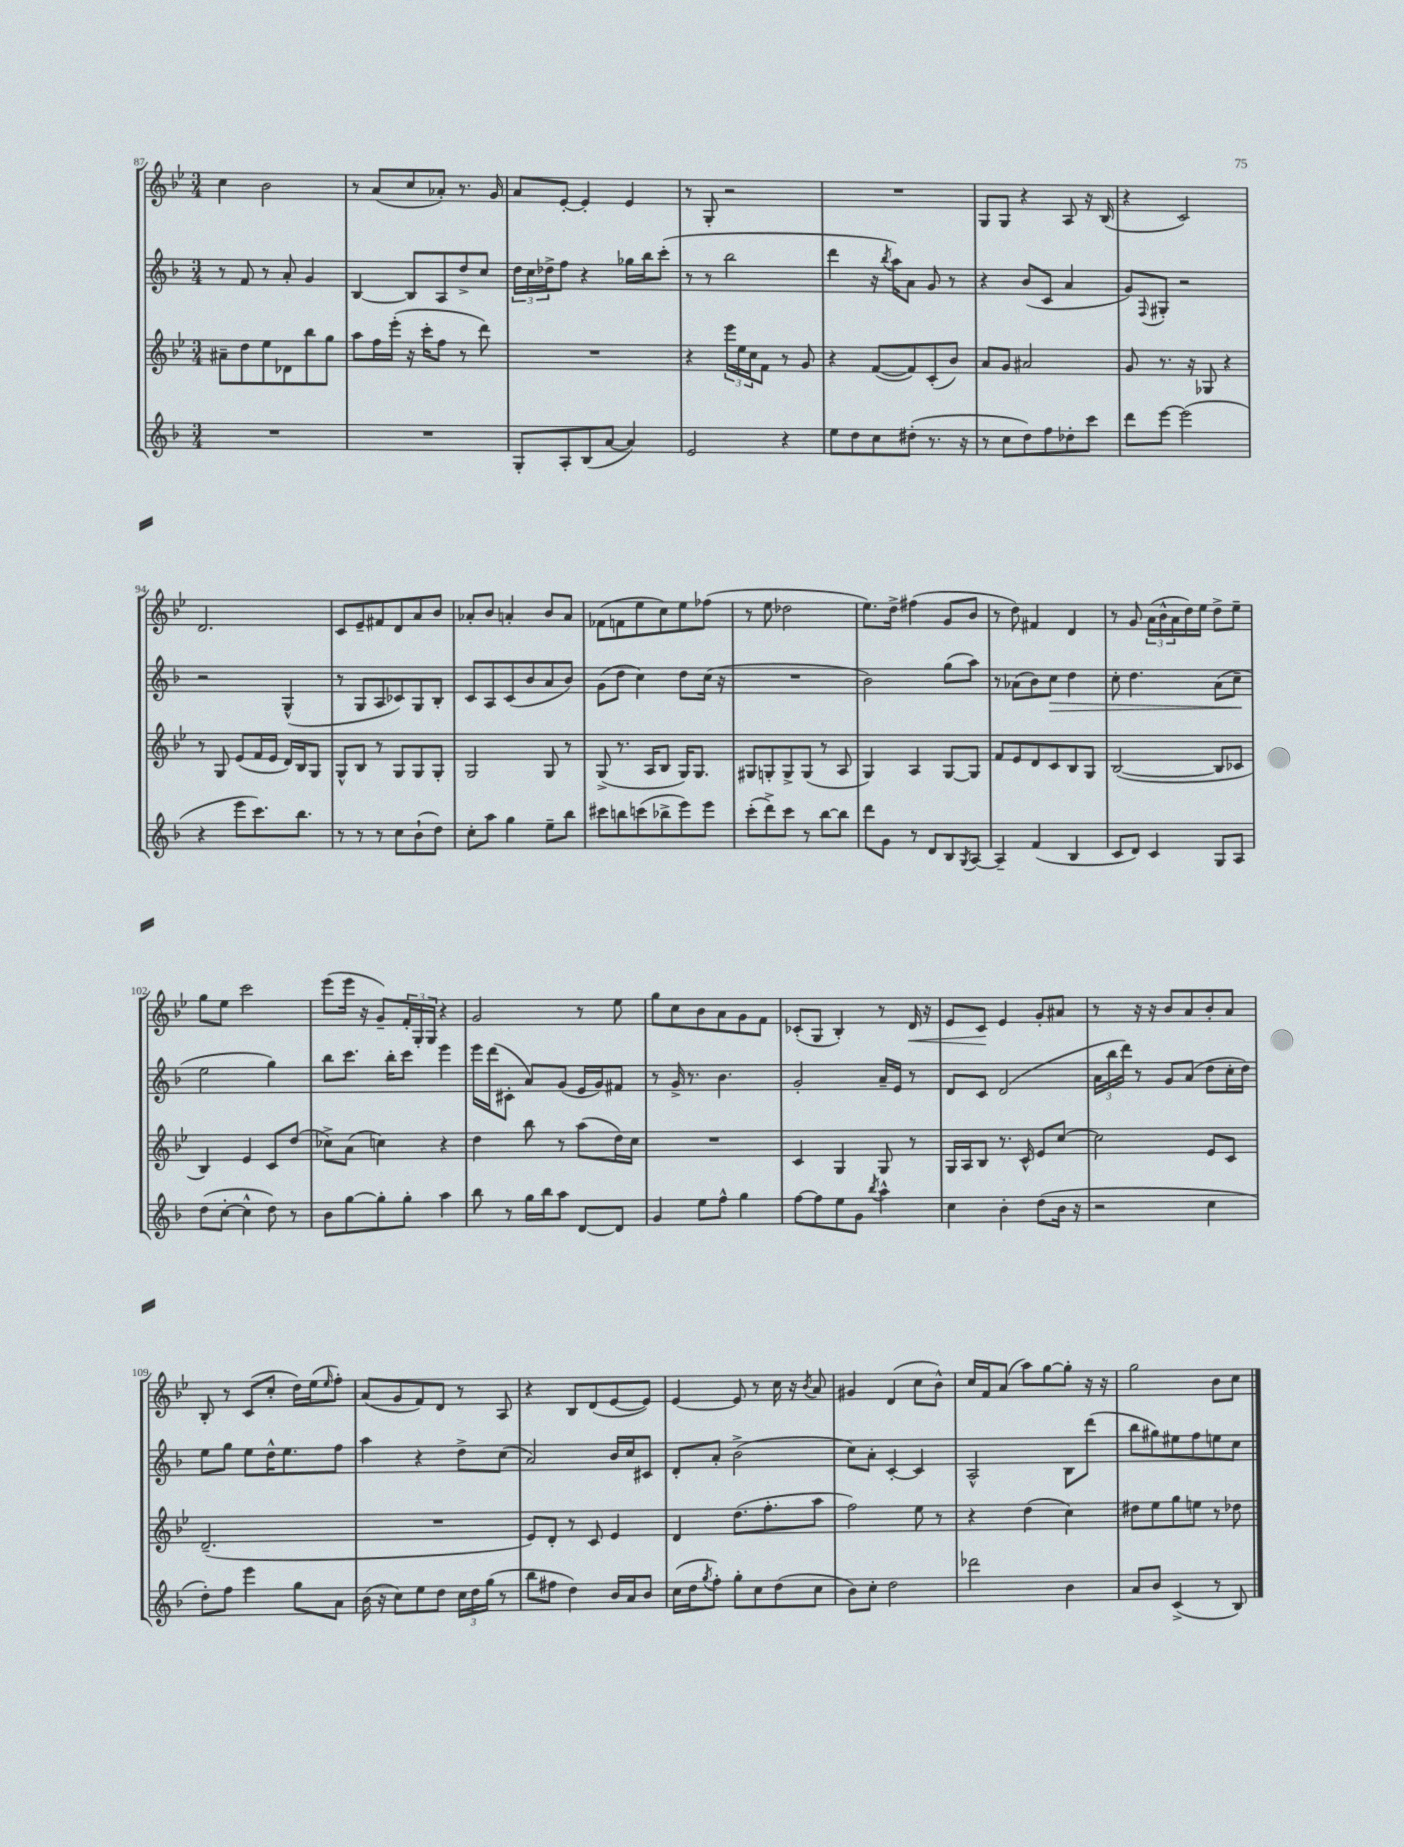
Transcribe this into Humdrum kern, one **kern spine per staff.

**kern	**kern	**kern	**kern
*staff4	*staff3	*staff2	*staff1
*clefG2	*clefG2	*clefG2	*clefG2
*k[b-]	*k[b-e-]	*k[b-]	*k[b-e-]
*M3/4	*M3/4	*M3/4	*M3/4
2.r	8a#~	8r	4cc
.	8dd	8f	.
.	8ee-	8r	2b-
.	8d-	8a'	.
.	8bb-	4g	.
.	8gg	.	.
=	=	=	=
2.r	8aa	[4B-	8r
.	16ff	.	(8a
.	(16eee-'	.	.
.	16r	8B-]	8cc
.	16ccc'	.	.
.	8ff	8A	8a-')
.	8r	8dd^	8.r
.	8ddd)	8cc	.
.	.	.	16g
=	=	=	=
8G'	2.r	24dd	8a
.	.	24cc	.
.	.	24dd-^	.
8A'	.	8ff	[8e-'
(8B-	.	4r	4e-']
[8a	.	.	.
4a])	.	16gg-	4e-
.	.	16bb-	.
.	.	(8ccc'	.
=	=	=	=
2e	4r	8r	8r
.	.	8r	8G'
.	24eee-	2bb-	2r
.	24ee-	.	.
.	24cc	.	.
.	8f	.	.
4r	8r	.	.
.	8g	.	.
=	=	=	=
8ee	4r	4ddd	2.r
8dd	.	.	.
8cc	([8f	16r	.
.	.	8qbb-	.
.	.	16aa)	.
(8dd#'	8f])	8a	.
8.r	(8c'	8g	.
.	8b-)	8r	.
16r	.	.	.
=	=	=	=
8r	8a	4r	8G
8cc	8g	.	8G
8dd)	2a#	(8b-	4r
8ff	.	8c	.
8dd-'	.	4a	8A
8ccc	.	.	16r
.	.	.	(16B-
=	=	=	=
8ddd	8g	8g)	4r
.	.	8qqF	.
[8eee	8.r	8G#'	.
(2eee]	.	2r	2c)
.	16r	.	.
.	8G-	.	.
.	4r	.	.
=	=	=	=
4r	8r	2r	2.d
.	8G	.	.
8eee	(8e-	.	.
8.ccc)	16f	.	.
.	16e-	.	.
.	16d)	(4G^^	.
8.bb-	16B-	.	.
.	8G	.	.
=	=	=	=
8r	8G^^	8r	8c
8r	8B-	8G	8e-~
8r	8r	8A	8f#
8cc	8G	8c-)	8d
(8b-`	8G	8G	8a
8dd)	8G'	8B-'	8b-
=	=	=	=
8cc'	2G	8c	8a-'
8aa	.	8A	8b-
4gg	.	(8c	4a'
.	.	8b-	.
8ee~	8G	8a	8b-
8bb-	8r	8b-)	8a
=	=	=	=
8ccc#	(8G^	(8g	(8f-
8bb	8.r	8dd	8f
(8ccc	.	4cc)	8ee-
.	16A	.	.
8bb-^	8B-	.	8cc)
8eee)	16G)	8dd	8ee-
.	8.G	.	.
8eee	.	(16cc	(8ff-
.	.	16r	.
=	=	=	=
(8ccc'	8G#	2.r	8r
8ddd^)	8G'	.	8ee-
8ccc	8G^	.	2dd-
8r	(8G	.	.
[8bb-	8r	.	.
8bb-]	8A	.	.
=	=	=	=
8ddd	4G)	2b-)	8.ee-)
8g	.	.	.
.	.	.	16dd^
8r	4A	.	(4ff#
8d	.	.	.
8B-	[8G	(8gg	8g
8qG	.	.	.
[8A	8G]	8aa)	8b-
=	=	=	=
4A~]	8f	8r	8r
.	8e-	(8a-	8dd)
(4f	8d	8b-)	4f#
.	8c	8cc	.
4B-	8B-	4dd	4d
.	8G	.	.
=	=	=	=
8c	([2B-	8cc'	8r
8d)	.	4.dd	8g
4c	.	.	(24a
.	.	.	24b-^^
.	.	.	24a
.	.	.	16dd)
.	.	.	16ee-
8G	8B-]	(8a	8dd^
8A	8c-	8cc~	8ee-~
=	=	=	=
(8dd	4B-)	2ee	8gg
[8cc'	.	.	8ee-
4cc^^]	4e-	.	2ccc
8dd)	8c	4gg)	.
8r	(8dd	.	.
=	=	=	=
8b-	8cc-^)	8bb-	(8eee-
[8gg	(8a	8.ccc	16eee-
.	.	.	16r
8gg']	4cc)	.	8g~)
.	.	16bb-'	.
8gg'	.	8ccc	24f'
.	.	.	24G'
.	.	.	24G
4aa	4r	4eee	4r
=	=	=	=
8bb-	4dd	16eee	2g
.	.	(16ddd	.
8r	.	8c#'	.
16gg	8bb-	8a)	.
16bb-	.	.	.
8aa	8r	(8g	.
[8d	(8aa	16e	8r
.	.	16g)	.
8d]	16dd)	8f#	8ee-
.	16cc	.	.
=	=	=	=
4g	2.r	8r	8gg
.	.	16g^	8cc
.	.	8.r	.
8ee	.	.	8b-
8ff^^	.	4.b-	8a
4gg	.	.	8g
.	.	.	8f
=	=	=	=
[8ff	4c	2g'	(8c-'
8ff]	.	.	8G
8ee	4G	.	4B-')
8g	.	.	.
8qbb-	.	.	.
4aa^^	8G	16a~	8r
.	.	16e	.
.	8r	8r	16d
.	.	.	16r
=	=	=	=
4cc	16G	8d	8e-
.	16A	.	.
.	8B-	8c	8c
4b-'	8.r	(2d	4e-
.	16c^^	.	.
(8dd	8e-	.	8g'
16b-	[8cc	.	8a#
16r	.	.	.
=	=	=	=
2r	2cc]	24a	8r
.	.	24bb-	.
.	.	24ddd)	.
.	.	8r	16r
.	.	.	16r
.	.	8g	8b-
.	.	(8a	8a
4cc	8e-	8dd	8b-'
.	8c	16cc'	8a
.	.	16dd)	.
=	=	=	=
8dd')	(2.d~	8ee	8B-'
8ff	.	8gg	8r
4eee	.	8ee	(8c
.	.	16dd^^	8cc'
.	.	8.ee	.
8gg	.	.	16dd)
.	.	.	(16ee-
.	.	.	16qqee-
8a	.	8ff	8ff')
=	=	=	=
(16b-	2.r	4aa	(8a
16r	.	.	.
8cc)	.	.	8g
8ee	.	4r	8f)
8dd	.	.	8d
24cc	.	8dd^	8r
24dd	.	.	.
(24gg	.	.	.
8r	.	(8cc	8A
=	=	=	=
8bb-	8e-)	2a)	4r
8ff#	8d'	.	.
4dd)	8r	.	8B-
.	8c	.	(8d
16b-	4e-	16b-	[8e-
16a	.	16cc	.
8b-	.	8c#	8e-])
=	=	=	=
(16cc	4d	8d'	[4e-
16dd	.	.	.
8qgg	.	.	.
8ff')	.	8a'	.
8gg'	(8.dd	(2b-^	8e-]
8cc	.	.	8r
.	8.ff'	.	.
(8dd	.	.	16cc
.	.	.	16r
.	.	.	8qb-
8cc	8aa	.	8a
=	=	=	=
8b-)	2ff)	8cc)	4g#
8cc'	.	8a'	.
2dd	.	[4c'	(4d
.	8ee-	4c]	8cc
.	8r	.	8b-^^)
=	=	=	=
2ddd-	4r	2A^^	16cc
.	.	.	16f
.	.	.	(8a
.	(4dd	.	8aa)
.	.	.	[8gg
4b-	4cc)	8B-	8gg']
.	.	(8ddd	16r
.	.	.	16r
=	=	=	=
8a	8dd#	8bb-	2gg
8b-	8ee-	8gg#)	.
(4c^	8gg	8ee#	.
.	8ee	8ff	.
8r	8r	8ee	8b-
8B-)	8dd-	8cc	8cc
==	==	==	==
*-	*-	*-	*-
